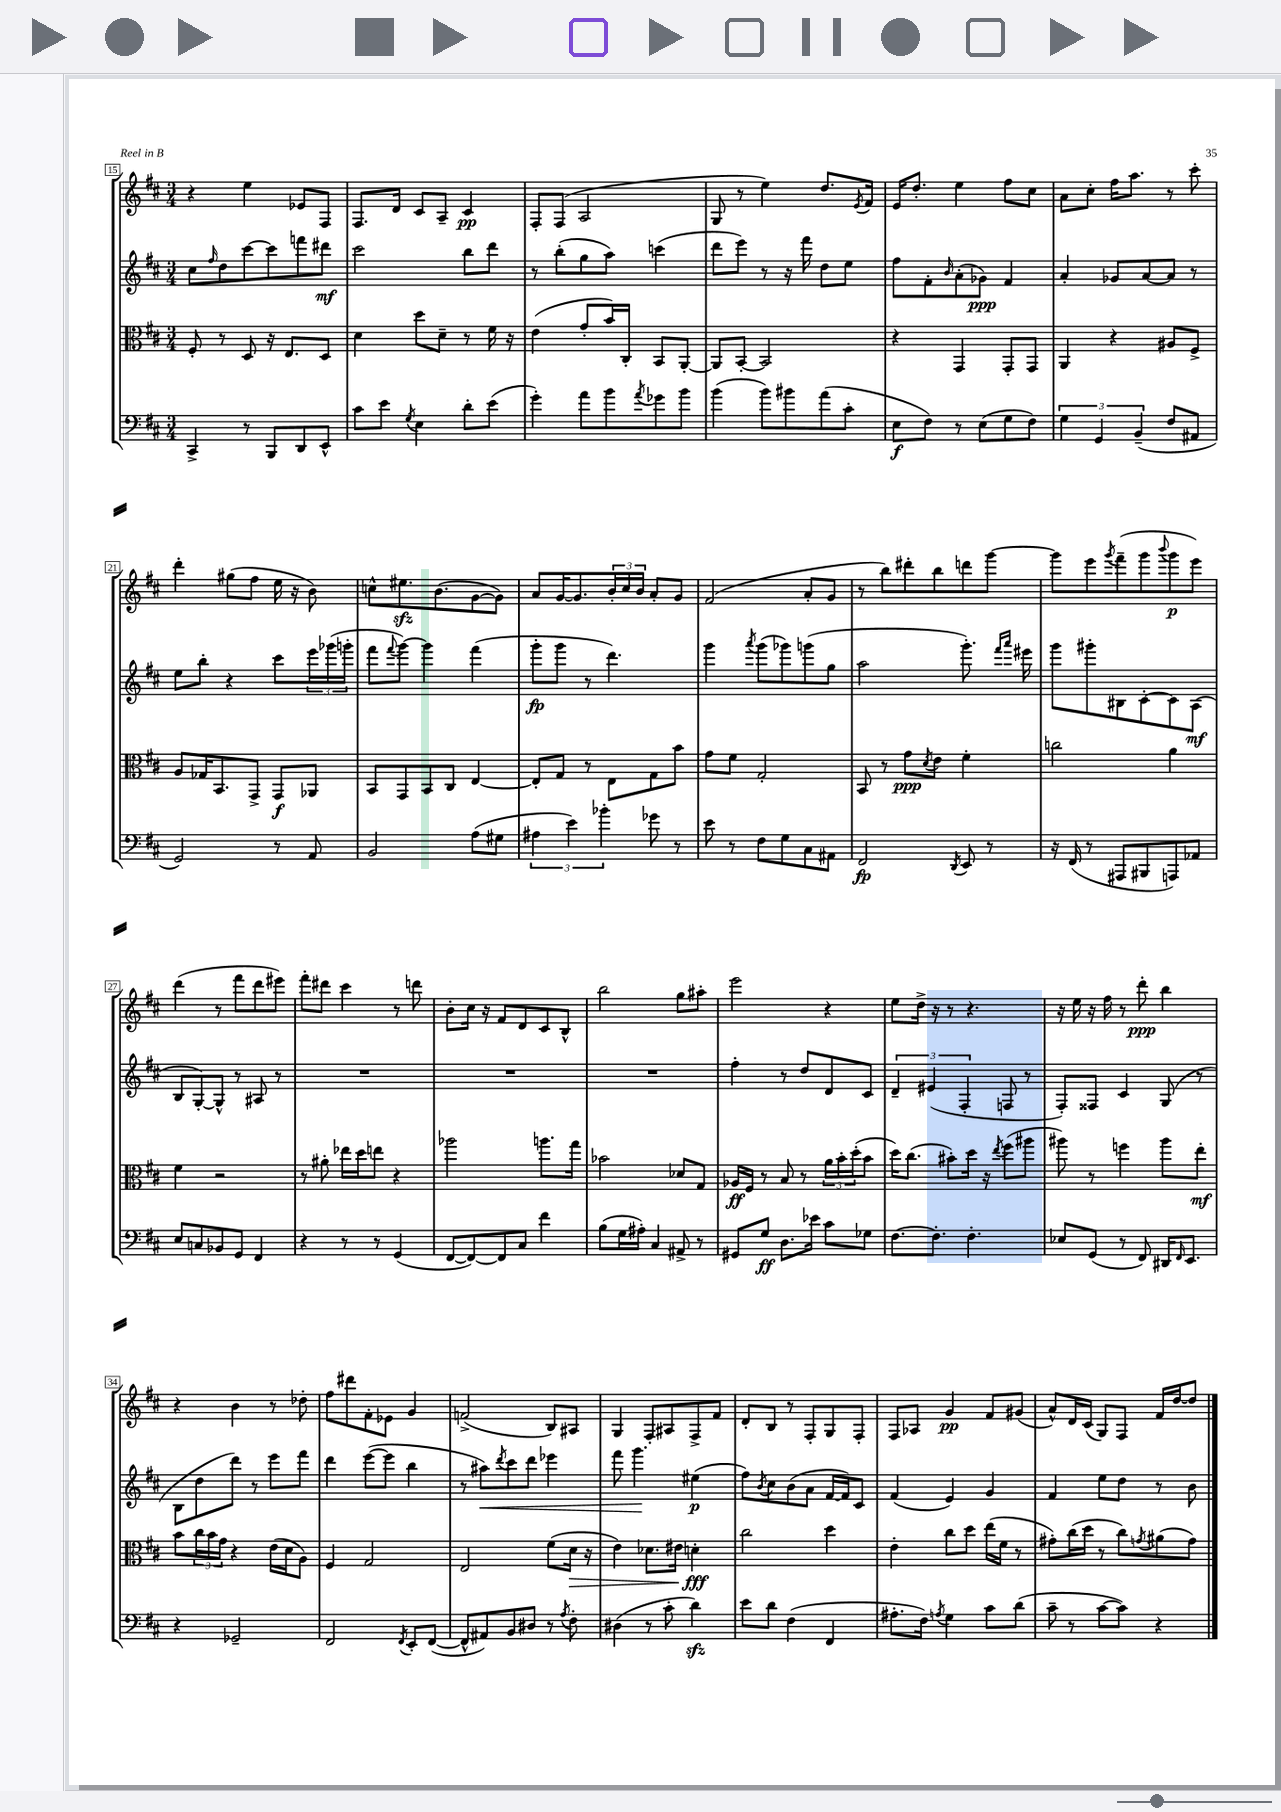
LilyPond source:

<<
\new StaffGroup <<
\new Staff = "s0" {
    \clef treble \key d \major \numericTimeSignature \time 3/4
    r4 e''4 ees'8 fis8 |
    fis8. d'16 cis'8 a8-- cis'4\pp |
    fis8-. fis8( a2 |
    g8 r8 e''4) d''8. \acciaccatura { e'8 } fis'16 |
    e'16 d''8.-. e''4 fis''8 cis''8 |
    a'8 cis''8-. fis''16 a''8. r8 cis'''8-. |
    d'''4-. gis''8( fis''8 e''16 r16 b'8) |
    c''8-^ eis''8.\sfz b'8.( g'8~ g'8) |
    a'8 g'16~ g'8. \tuplet 3/2 { b'16-. cis''16 b'16 } a'8-. g'8 |
    fis'2( a'8-. g'8 |
    r8 b''8) dis'''8-. b''8 d'''8 g'''8~ |
    g'''8 e'''8 \acciaccatura { g'''8 } fis'''8--( g'''8 \appoggiatura { b'''8 } g'''8\p e'''8) |
    d'''4( r8 fis'''8 d'''8 eis'''8) |
    fis'''8-. dis'''8 cis'''4 r8 d'''8 |
    b'8-. cis''16 r16 fis'8 d'8 cis'8 b8-^ |
    b''2 g''8 ais''8-. |
    e'''2 r4 |
    e''8 d''16-> r16 r8 r4. |
    r16 e''16 r16 fis''16 r8 d'''8-.\ppp b''4 |
    r4 b'4 r8 des''8-. |
    fis''8 dis'''8 fis'8-. ees'8 g'4 |
    f'2->( b8) ais8 |
    g4 fis8-. ais8 fis8-> fis'8 |
    d'8-. b8 r8 fis8-. g8 fis8-. |
    fis8 aes8 g'4\pp fis'8 gis'8( |
    a'8-^) d'16 cis'16( g8) fis8 fis'16 d''16~ d''8 \bar "|." |
}
\new Staff = "s1" {
    \clef treble \key d \major \numericTimeSignature \time 3/4
    cis''8 \grace { fis''16 } d''8 cis'''8~ cis'''8 f'''8 dis'''8\mf |
    cis'''2 b''8 d'''8 |
    r8 b''8-.( g''8 a''8) c'''4( |
    d'''8 e'''8) r8 r16 fis'''16 d''8 e''8 |
    fis''8 fis'8-. \grace { b'16 } a'8-.( ges'8\ppp) fis'4 |
    a'4-. ges'8 a'8~ a'8 r8 |
    e''8 b''8-. r4 cis'''8 \tuplet 3/2 { e'''16 ges'''16( g'''16-. } |
    fis'''8 \appoggiatura { fis'''8 } g'''8~) g'''4 fis'''4( |
    g'''8-.\fp g'''8 r8 d'''4.) |
    g'''4 \acciaccatura { a'''8 } g'''8( ges'''8) g'''8( g''8 |
    a''2 g'''8.-.) \grace { fis'''16 a'''16 } eis'''16 |
    g'''8 gis'''8-. bis8 cis'8~-. cis'8 a8\mf( |
    b8 g8~-.) g8-^ r8 ais8 r8 |
    R2. |
    R2. |
    R2. |
    fis''4-. r8 d''8 d'8 cis'8 |
    \tuplet 3/2 { d'4-- eis'4( fis4-. } f8 r8 |
    fis8-.) fisis8 cis'4 g8( r8 |
    b8 d''8 d'''8) r8 e'''8 fis'''8 |
    d'''4 e'''8~( e'''8 b''4 |
    r8 ais''8\<) \acciaccatura { d'''8 } cis'''8 d'''8 ees'''4 |
    fis'''8 g'''4.\! eis''4\p( |
    fis''8) \acciaccatura { b'8 } cis''8 b'8( a'8 fis'16~ fis'16) cis'8 |
    fis'4( e'4) g'4 |
    fis'4 e''8 d''8 r8 b'8 \bar "|." |
}
\new Staff = "s2" {
    \clef alto \key d \major \numericTimeSignature \time 3/4
    fis8-. r8 d8 r16 e8. d8 |
    d'4 d''8 d'8-- r8 fis'16 r16 |
    e'4( g'8-. b'16) cis16-. b,8 a,8~-. |
    a,8 b,8~-. b,2 |
    r4 g,4 g,8-. g,8 |
    a,4 r4 ais8 fis8-> |
    a8 ges16 b,8. g,8-> g,8\f aes,8 |
    b,8 g,8 b,8 cis8 e4~ |
    e8-. g8 r8 e8 g8 b'8 |
    g'8 fis'8 g2-. |
    b,8 r8 g'8\ppp \acciaccatura { d'8 } e'8 fis'4-. |
    c''2 a'4 |
    fis'4 r2 |
    r8 ais'8-. ees''16 d''16 e''8 r4 |
    aes''2 a''8. g''16 |
    bes'2 des'8 g8 |
    aes16\ff fis16 r8 b8 r8 \tuplet 3/2 { a'16 b'16-. d''16-.( } b'8 |
    d''16) cis''8.( bis'8-.) d''16 r16 \acciaccatura { e''8 } fis''8( ais''8 |
    ais''8) r8 f''4 ais''8 e''8-.\mf |
    b'8 \tuplet 3/2 { cis''16 b'16 g'16 } r4 e'16( d'16 a8) |
    fis4 g2 |
    e2 fis'8( d'16\> r16 |
    e'4) des'8. eis'16 d'4-.\fff\! |
    cis''2 d''4 |
    e'4-. cis''8 d''8 e''16( fis'16 r8 |
    gis'8-.) cis''16( d''16 r8 cis''8) \acciaccatura { g'8 } ais'8( g'8) \bar "|." |
}
\new Staff = "s3" {
    \clef bass \key d \major \numericTimeSignature \time 3/4
    cis,4-> r8 b,,8 d,8 e,8-^ |
    cis'8 e'8 \acciaccatura { g8 } e4 d'8-. e'8( |
    g'4-.) a'8 b'8 \acciaccatura { a'8 } ges'8 b'8 |
    b'4( b'8) bis'8 a'8( cis'8-. |
    e8\f fis8) r8 e8( g8 fis8) |
    \tuplet 3/2 { g4 g,4 b,4--( } fis8 ais,8 |
    g,2) r8 a,8 |
    b,2 a8( gis8 |
    \tuplet 3/2 { ais4 e'4) bes'4-. } ges'8 r8 |
    e'8 r8 fis8 g8 cis8 ais,8 |
    fis,2\fp \acciaccatura { d,8 } e,8 r8 |
    r16 fis,16( r8 ais,,8 bis,,8 a,,8) aes,8 |
    e8 c8 bes,8 g,8 fis,4 |
    r4 r8 r8 g,4( |
    fis,8~ fis,8~) fis,8 cis8 fis'4 |
    b8( g16 ais16-.) cis4 ais,8-> r8 |
    gis,8 g8\ff d8. ees'16 cis'8 ges8 |
    fis8.~ fis8.-. fis4.-. |
    ees8 g,8( r8 fis,8) dis,16 \grace { fis,16 } e,8. |
    r4 ges,2-- |
    fis,2 \acciaccatura { fis,8 } e,8-. fis,8~( |
    fis,8-^ ais,8) b,8 dis8 r8 \acciaccatura { a8 } fis8-. |
    dis4( r8 cis'8-. d'4\sfz) |
    e'8 d'8 fis4( fis,4 |
    ais8.-. fis16) \acciaccatura { a8 } g4 cis'8 d'8( |
    cis'8-- r8 cis'8~ cis'8) r4 \bar "|." |
}
>>
>>
\layout { \context { \Score currentBarNumber = #15 \override BarNumber.stencil = #(make-stencil-boxer 0.1 0.3 ly:text-interface::print) } }
